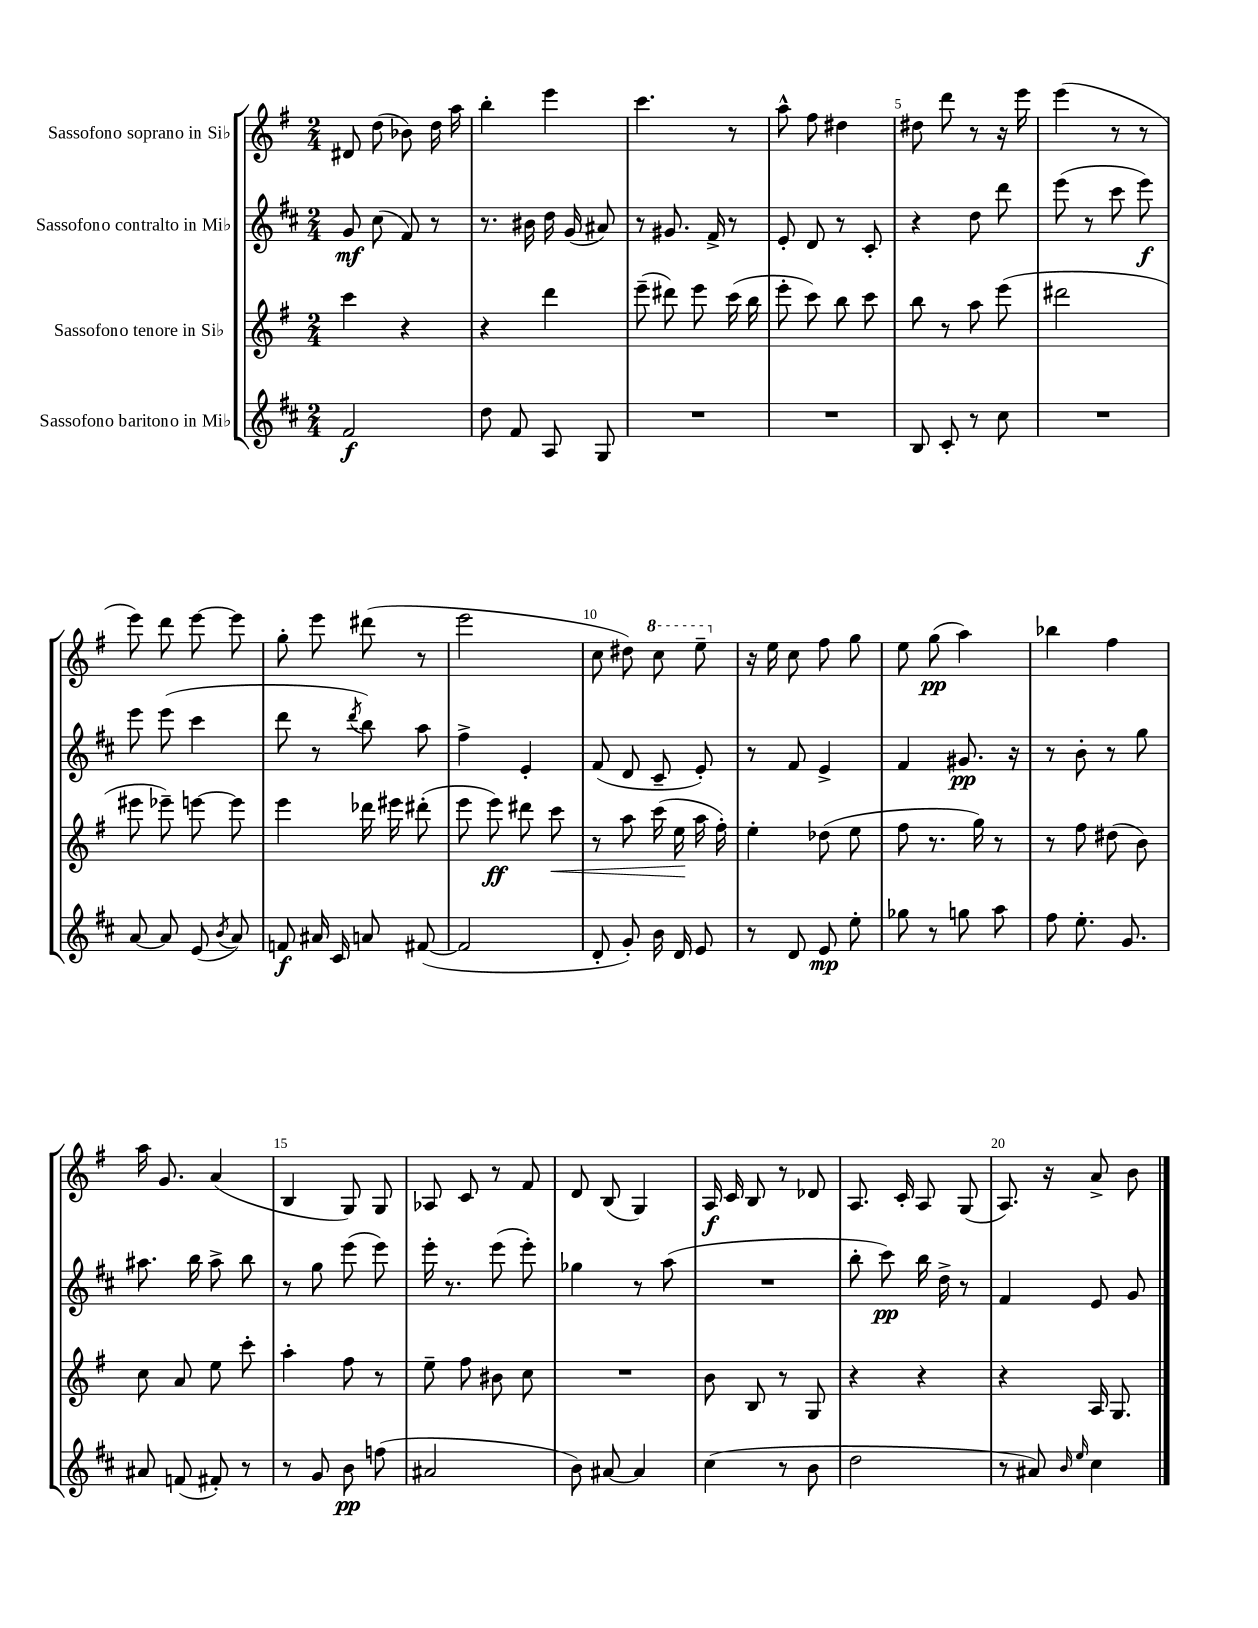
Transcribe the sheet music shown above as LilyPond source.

<<
\new StaffGroup <<
\new Staff = "s0" \with { instrumentName = "Sassofono soprano in Sib" } {
    \clef treble \key g \major \numericTimeSignature \time 2/4
    \autoBeamOff dis'8 d''8( bes'8) d''16 a''16 |
    b''4-. e'''4 |
    c'''4. r8 |
    a''8-^ fis''8 dis''4 |
    dis''8 d'''8 r8 r16 e'''16 |
    e'''4( r8 r8 |
    e'''8) d'''8 e'''8~ e'''8 |
    g''8-. e'''8 dis'''8( r8 |
    e'''2 |
    c''8 dis''8) \ottava #1 c'''8 e'''8-- \ottava #0 |
    r16 e''16 c''8 fis''8 g''8 |
    e''8 g''8\pp( a''4) |
    bes''4 fis''4 |
    a''16 g'8. a'4( |
    b4 g8) g8 |
    aes8 c'8 r8 fis'8 |
    d'8 b8( g4) |
    a16\f c'16 b8 r8 des'8 |
    a8. c'16-. a8 g8( |
    a8.) r16 a'8-> b'8 \bar "|." |
}
\new Staff = "s1" \with { instrumentName = "Sassofono contralto in Mib" } {
    \clef treble \key d \major \numericTimeSignature \time 2/4
    \autoBeamOff g'8\mf cis''8( fis'8) r8 |
    r8. bis'16 d''16 g'16( ais'8) |
    r8 gis'8. fis'16-> r8 |
    e'8-. d'8 r8 cis'8-. |
    r4 d''8 d'''8 |
    e'''8( r8 cis'''8 e'''8\f) |
    e'''8 e'''8( cis'''4 |
    d'''8 r8 \acciaccatura { d'''8 } b''8) a''8 |
    fis''4-> e'4-. |
    fis'8( d'8 cis'8-- e'8-.) |
    r8 fis'8 e'4-> |
    fis'4 gis'8.\pp r16 |
    r8 b'8-. r8 g''8 |
    ais''8. b''16 ais''8-> b''8 |
    r8 g''8 e'''8( e'''8) |
    e'''16-. r8. e'''8( e'''8-.) |
    ges''4 r8 a''8( |
    R2 |
    b''8-. cis'''8\pp) b''16 d''16-> r8 |
    fis'4 e'8 g'8 \bar "|." |
}
\new Staff = "s2" \with { instrumentName = "Sassofono tenore in Sib" } {
    \clef treble \key g \major \numericTimeSignature \time 2/4
    \autoBeamOff c'''4 r4 |
    r4 d'''4 |
    e'''8--( dis'''8) e'''8 c'''16( b''16 |
    e'''8-. c'''8) b''8 c'''8 |
    b''8 r8 a''8 e'''8( |
    dis'''2 |
    eis'''8 ees'''8--) e'''8~ e'''8 |
    e'''4 des'''16 eis'''16 dis'''8-.( |
    e'''8 e'''8\ff) dis'''8 c'''8\< |
    r8 a''8 c'''16( e''16\! a''16 fis''16-.) |
    e''4-. des''8( e''8 |
    fis''8 r8. g''16) r8 |
    r8 fis''8 dis''8( b'8) |
    c''8 a'8 e''8 c'''8-. |
    a''4-. fis''8 r8 |
    e''8-- fis''8 bis'8 c''8 |
    R2 |
    b'8 b8 r8 g8 |
    r4 r4 |
    r4 a16 g8. \bar "|." |
}
\new Staff = "s3" \with { instrumentName = "Sassofono baritono in Mib" } {
    \clef treble \key d \major \numericTimeSignature \time 2/4
    \autoBeamOff fis'2\f |
    d''8 fis'8 a8 g8 |
    R2 |
    R2 |
    b8 cis'8-. r8 cis''8 |
    R2 |
    a'8~ a'8 e'8( \acciaccatura { b'8 } a'8) |
    f'8\f ais'16 cis'16 a'8 fis'8~( |
    fis'2 |
    d'8-. g'8-.) b'16 d'16 e'8 |
    r8 d'8 e'8\mp e''8-. |
    ges''8 r8 g''8 a''8 |
    fis''8 e''8.-. g'8. |
    ais'8 f'8( fis'8-.) r8 |
    r8 g'8 b'8\pp f''8( |
    ais'2 |
    b'8) ais'8~ ais'4 |
    cis''4( r8 b'8 |
    d''2 |
    r8 ais'8) \grace { b'16 e''16 } cis''4 \bar "|." |
}
>>
>>
\layout { \context { \Score \override BarNumber.break-visibility = ##(#f #t #t) barNumberVisibility = #(every-nth-bar-number-visible 5) } }
